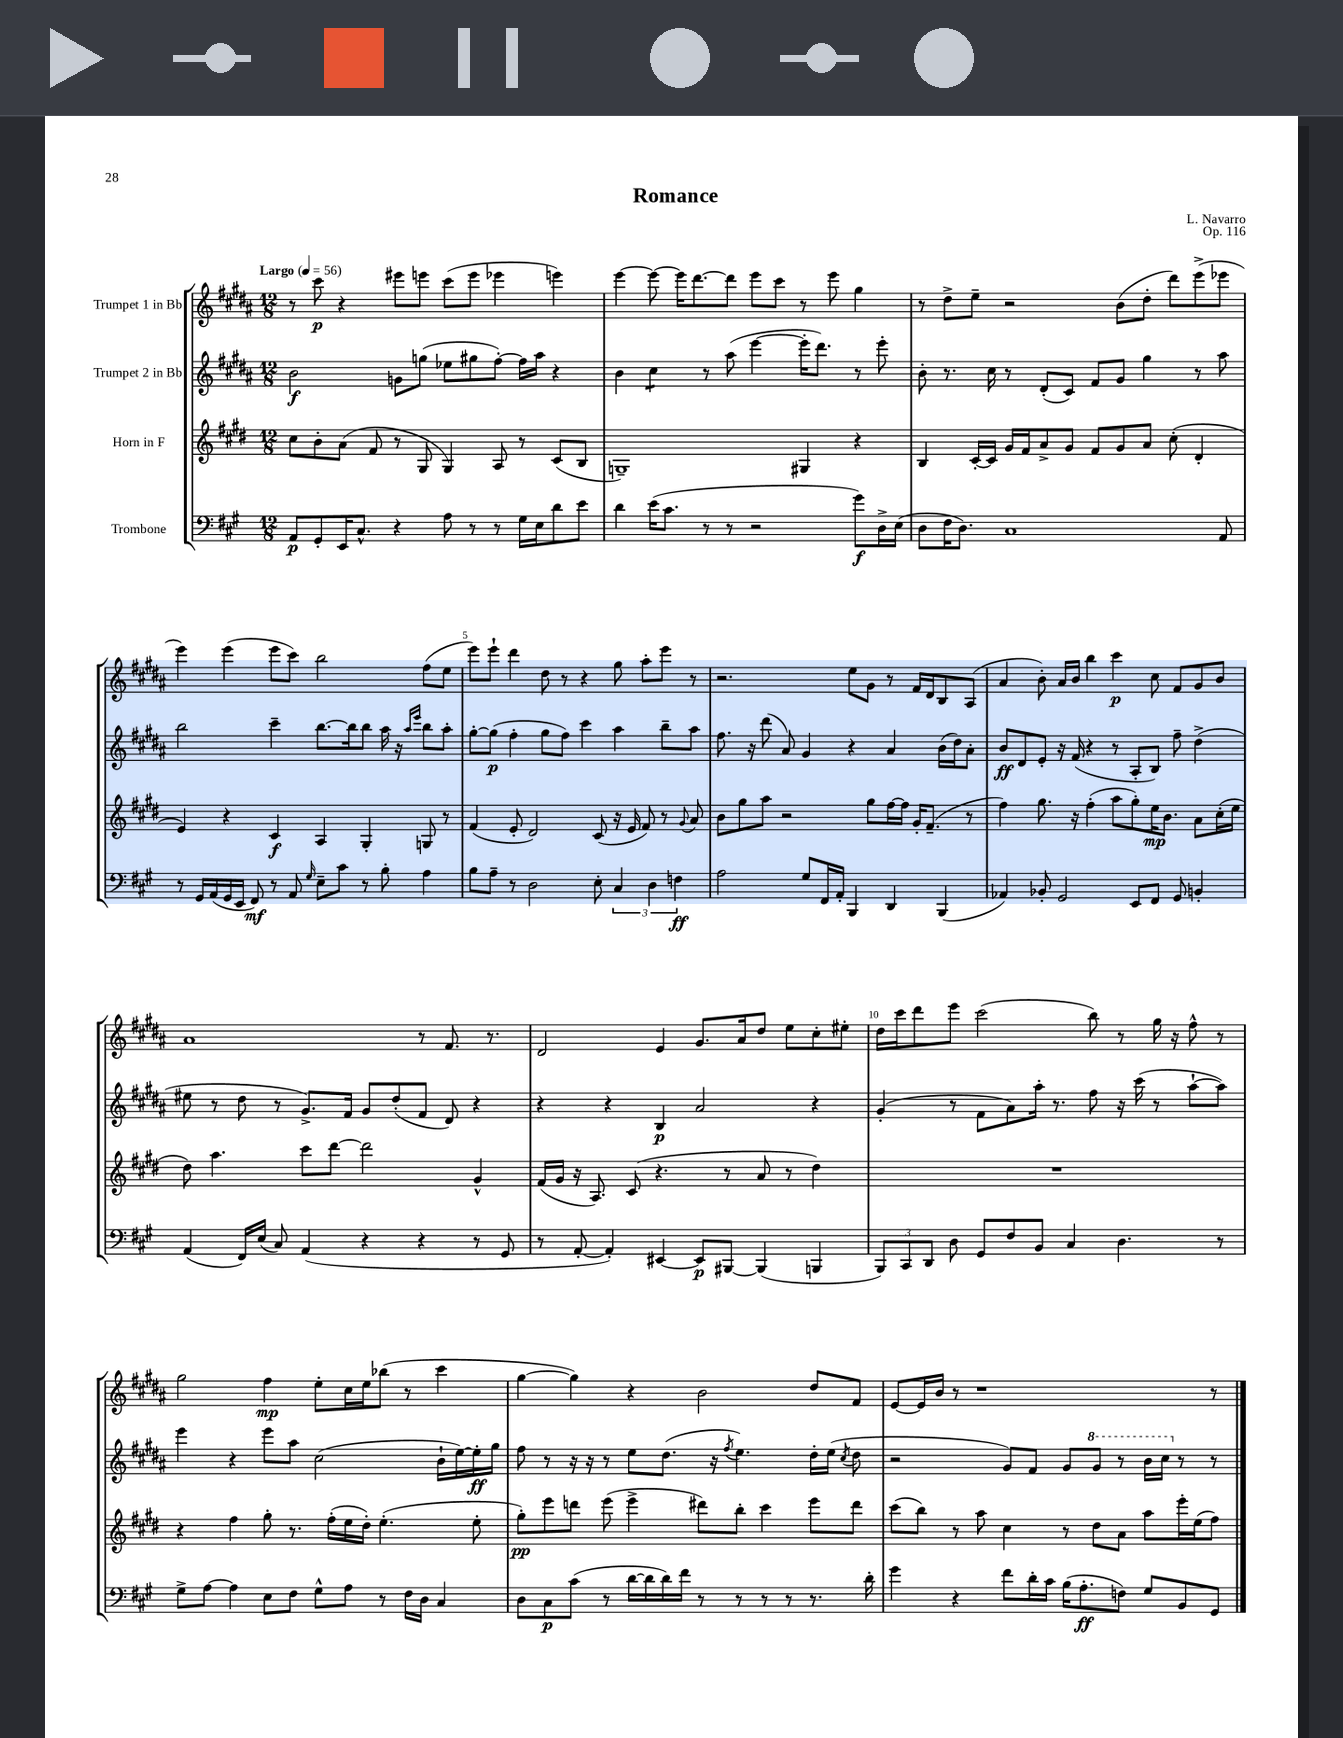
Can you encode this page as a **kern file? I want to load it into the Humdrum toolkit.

**kern	**kern	**kern	**kern
*staff4	*staff3	*staff2	*staff1
*clefF4	*clefG2	*clefG2	*clefG2
*k[f#c#g#]	*k[f#c#g#d#]	*k[f#c#g#d#a#]	*k[f#c#g#d#a#]
*M12/8	*M12/8	*M12/8	*M12/8
*MM56	*MM56	*MM56	*MM56
8AA	8cc#	2b	8r
8GG#'	8b'	.	8ccc#
16EE	(8a	.	4r
8.C#^^	.	.	.
.	8f#	.	.
4r	8r	8g	8eee#
.	8G#	(8gg	8eee
8A	4G#)	8ee-	(8ccc#
8r	.	8gg#	8eee
8r	8A	[8ff#')	4eee-
16G#	8r	16ff#]	.
16E	.	16aa#	.
8d	(8c#	4r	4eee)
8e	8B	.	.
=	=	=	=
4d	1G~)	4b	[4eee
(16e	.	4cc#	8eee_
8.c#	.	.	.
.	.	.	16eee]
.	.	.	[8.ddd#
8r	.	8r	.
8r	.	(8aa#	8ddd#]
2r	.	[4eee	8eee
.	.	.	8ccc#
.	4G#	16eee']	8r
.	.	8.ddd#)	.
.	.	.	8eee
8g#)	4r	8r	4gg#
16D^	.	8eee'	.
(16E	.	.	.
=	=	=	=
8D	4B	8b'	8r
16F#	.	8.r	8dd#^
8.D)	.	.	.
.	[16c#'	.	8ee~
.	16c#]	16cc#	.
1C#	16g#	8r	2r
.	16f#	.	.
.	8a^	(8d#'	.
.	8g#	8c#)	.
.	8f#	8f#	.
.	8g#	8g#	(8b
.	8a	4gg#	8dd#'
.	(8cc#'	.	8ddd#)
.	4d#'	8r	(8eee^
8AA	.	8aa#	8eee-
=	=	=	=
8r	4e)	2bb	4eee)
16GG#	.	.	.
(16AA	.	.	.
16GG#	4r	.	(4eee
16EE	.	.	.
8FF#)	.	.	.
8r	4c#	4ccc#~	8eee
8AA	.	.	8ccc#)
16qqG#	.	.	.
8E~	4A	[8.bb	2bb
8c#	.	.	.
.	.	16bb]	.
8r	4G#'	8bb	.
8B'	.	16aa#	.
.	.	16r	.
.	.	16qqaa#	.
.	.	16qqeee	.
4A	8G	8bb	(8ff#
.	8r	8aa#'	8ee
=	=	=	=
8B	(4f#	[8gg#'	8eee)
8A~	.	(8gg#]	8eee`
8r	8e'	4ff#'	4ddd#
2D	2d#)	.	.
.	.	8gg#	8dd#
.	.	8ff#)	8r
.	.	4ccc#	4r
8E'	(8c#	.	.
6C#	16r	4aa#	8gg#
.	16e	.	.
.	8f#)	.	8aa#'
6D	.	.	.
.	8r	8bb~	8eee
6F	.	.	.
.	8qqg#	.	.
.	8a	8aa#	8r
=	=	=	=
2A	8b	8.ff#	2.r
.	8gg#	.	.
.	.	16r	.
.	8aa	(8ddd#	.
.	2r	8a#)	.
8G#	.	4g#	.
16FF#	.	.	.
16AA'	.	.	.
4BBB	.	4r	8ee
.	8gg#	.	8g#
4DD	[16ff#	4a#	8r
.	16ff#]	.	.
.	16g#'	.	16f#
.	(8.f#~	.	16d#
(4BBB	.	(16b	8B
.	.	16dd#)	.
.	8r	8a#'	(8A#
=	=	=	=
4AA-)	4ff#)	8b	4a#
.	.	8d#	.
8BB-'	8.gg#	8e'	8b')
2GG#	.	16r	16a#
.	16r	(16f#	16b
.	(4ff#'	4r	4bb
.	8aa	8r	4ccc#
8EE	8gg#')	8A#'	.
8FF#	16ee	8B)	8cc#
.	8.b	.	.
8GG#	.	8ff#~	8f#
4BB'	8a	(4dd#^	8g#
.	(16cc#'	.	8b
.	16ee	.	.
=	=	=	=
(4AA	8dd#)	8ee#	1a#
.	4.aa	8r	.
16FF#)	.	8dd#	.
(16E	.	.	.
8C#)	.	8r	.
(4AA	8ccc#	8.g#^)	.
.	[8ddd#	.	.
.	.	16f#	.
4r	2ddd#]	8g#	.
.	.	(8dd#'	.
4r	.	8f#	8r
.	.	8d#)	8.f#
8r	4g#^^	4r	.
.	.	.	8.r
8GG#	.	.	.
=	=	=	=
8r	(16f#	4r	2d#
.	16g#	.	.
[8AA'	16r	.	.
.	8.A)	.	.
4AA'])	.	4r	.
.	(8c#	.	.
[4EE#	4.r	4B	4e
8EE#]	.	2a#	8.g#
[8BBB#	8r	.	.
.	.	.	16a#
(4BBB#]	8a	.	8dd#
.	8r	.	8ee
4BBB	4dd#)	4r	8cc#'
.	.	.	8ee#'
=	=	=	=
12BBB)	1.r	(4g#'	16dd#
.	.	.	16ccc#
12CC#	.	.	.
.	.	.	8ddd#
12DD	.	.	.
8D	.	8r	8eee
8GG#	.	8f#	(2ccc#
8F#	.	8a#)	.
8BB	.	16aa#'	.
.	.	8.r	.
4C#	.	.	.
.	.	8ff#	8bb)
4.D	.	16r	8r
.	.	(16ccc#	.
.	.	8r	16gg#
.	.	.	16r
.	.	[8aa#`	8ff#^^
8r	.	8aa#])	8r
=	=	=	=
8G#^	4r	4eee	2gg#
[8A	.	.	.
4A]	4ff#	4r	.
8E	8gg#'	8eee	4ff#
8F#	8.r	8aa#	.
8G#^^	.	(2cc#	8ee'
.	(16ff#'	.	.
8A	16ee	.	16cc#
.	16dd#')	.	16ee
8r	(4.ee'	.	(8bb-
16F#	.	.	8r
16D	.	.	.
4C#	.	16b`	4ccc#
.	.	[16ee)	.
.	8ee'	16ee']	.
.	.	16gg#	.
=	=	=	=
8D	8gg#')	8ff#	[4gg#
8C#	8eee	8r	.
(8c#	8ddd	16r	4gg#])
.	.	16r	.
8r	(8eee	8r	.
[16d	4eee^	8ee	4r
16d]	.	.	.
16d)	.	(8.dd#	.
16f#	.	.	.
8r	8ddd#)	.	2b
.	.	16r	.
.	.	8qff#	.
8r	8bb'	4.ee)	.
8r	4ccc#	.	.
8r	.	.	.
8.r	8eee	16dd#'	8dd#
.	.	(16ee	.
.	.	8qcc#	.
.	8ddd#	8dd#	8f#
16d'	.	.	.
=	=	=	=
4g#	(8ccc#	2r	[8e
.	8bb)	.	16e]
.	.	.	16b
4r	8r	.	8r
.	8aa	.	1r
8f#	4cc#	8g#)	.
16d'	.	8f#	.
16c#	.	.	.
(16B	8r	8g#	.
8.A'	.	.	.
.	8dd#	8gg#	.
8F)	8a	8r	.
8G#	8aa	16bb	.
.	.	16ccc#	.
8BB	16eee'	8r	.
.	(16ee	.	.
8GG#	8ff#)	8r	8r
==	==	==	==
*-	*-	*-	*-
